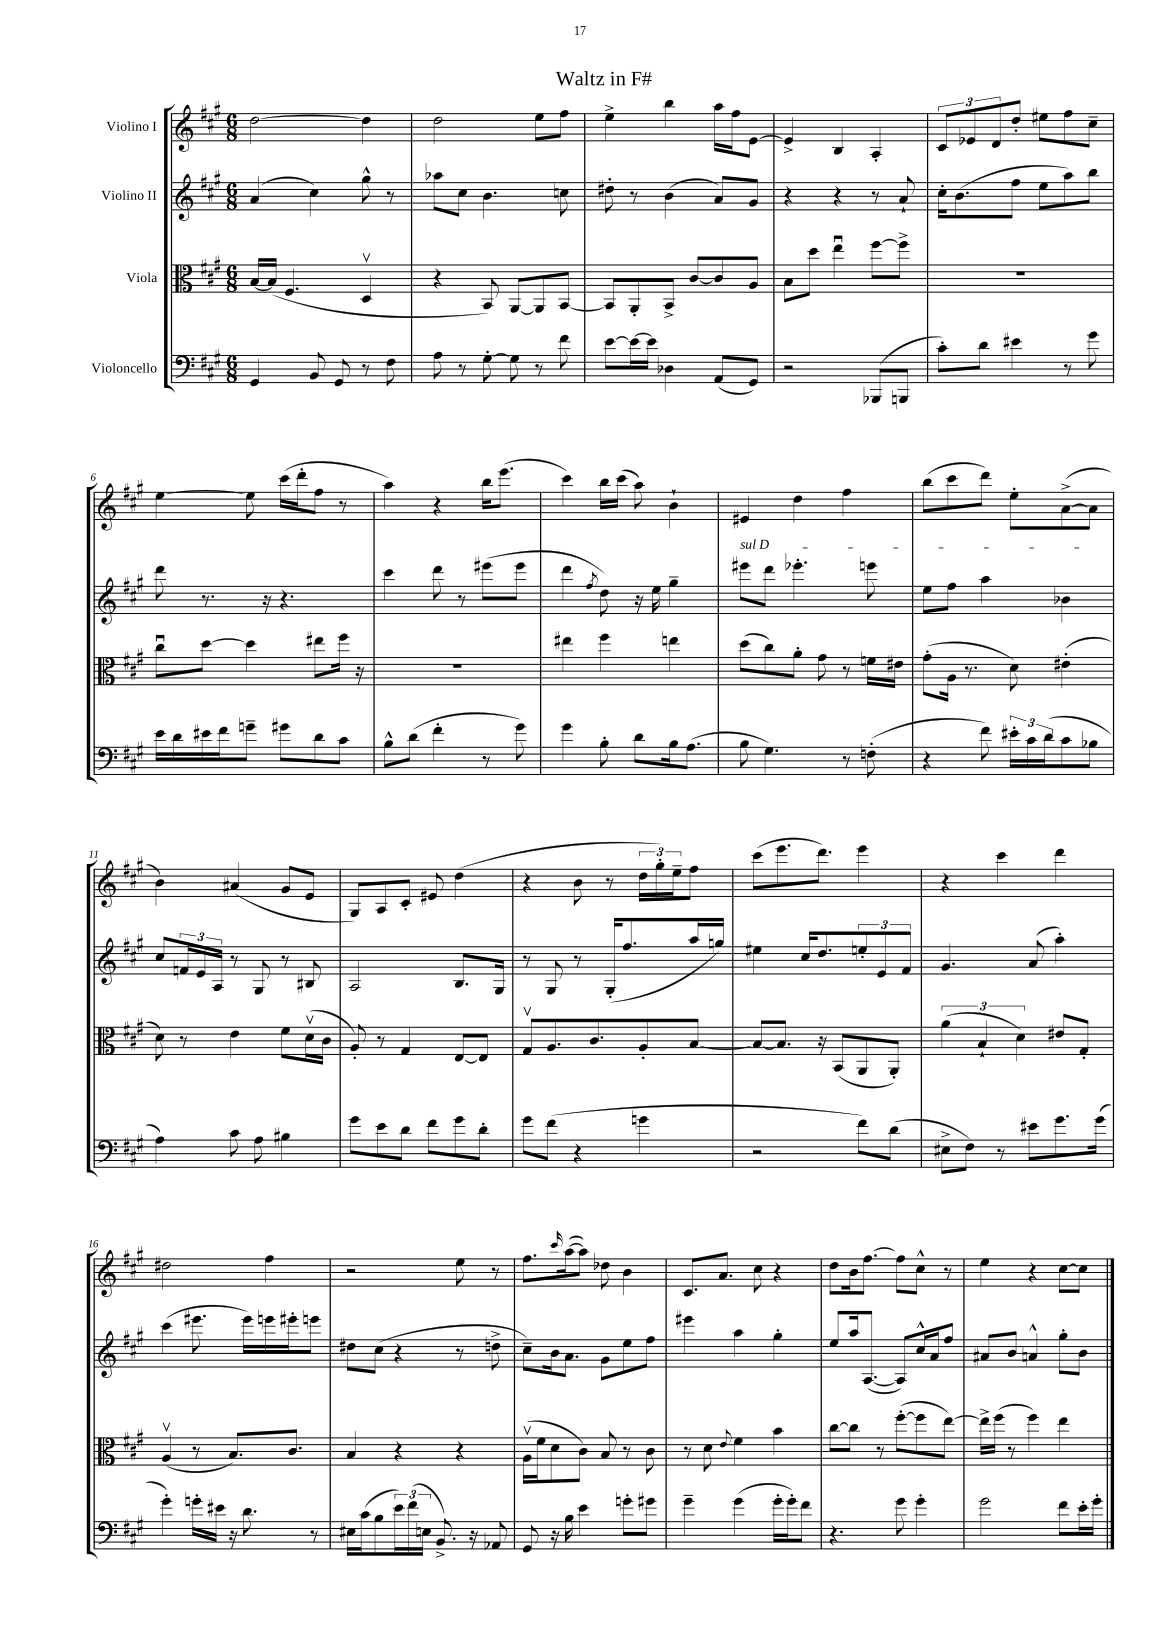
\header { title = "Waltz in F#" }
<<
\new StaffGroup <<
\new Staff = "s0" \with { instrumentName = "Violino I" } {
    \clef treble \key a \major \numericTimeSignature \time 6/8
    d''2~ d''4 |
    d''2 e''8 fis''8 |
    e''4-> b''4 a''16 fis''16 e'8~ |
    e'4-> b4 a4-. |
    \tuplet 3/2 { cis'8 ees'8 d'8 } d''8-. eis''8 fis''8 cis''8-- |
    e''4~ e''8 cis'''16( d'''16-. fis''8 r8 |
    a''4) r4 b''16 e'''8.( |
    cis'''4) b''16 cis'''16( a''8) b'4-! |
    eis'4 d''4 fis''4 |
    b''8( cis'''8 d'''8) e''8-. a'8~->( a'8 |
    b'4) ais'4( gis'8 e'8 |
    gis8) a8 cis'8-. eis'8 d''4( |
    r4 b'8 r8 \tuplet 3/2 { d''16 gis''16-.) e''16-- } fis''8 |
    cis'''8( e'''8. d'''8.) e'''4 |
    r4 cis'''4 d'''4 |
    dis''2 fis''4 |
    r2 e''8 r8 |
    fis''8. \grace { cis'''16 } a''16~( a''8) des''8 b'4 |
    cis'8. a'8. cis''8 r4 |
    d''8 b'16 fis''8.~ fis''8 cis''8-^ r8 |
    e''4 r4 cis''8~ cis''8 \bar "|." |
}
\new Staff = "s1" \with { instrumentName = "Violino II" } {
    \clef treble \key a \major \numericTimeSignature \time 6/8
    a'4( cis''4) gis''8-^ r8 |
    aes''8 cis''8 b'4. c''8 |
    dis''8-. r8 b'4( a'8) gis'8 |
    r4 r4 r8 a'8-! |
    cis''16-. b'8.( fis''8 e''8 a''8) b''8 |
    d'''8 r8. r16 r4. |
    cis'''4 d'''8 r8 eis'''8( eis'''8 |
    d'''4 \acciaccatura { fis''8 } d''8) r16 e''16 gis''4-- |
    \once \override TextSpanner.bound-details.left.text = \markup { \italic "sul D" } eis'''8\startTextSpan d'''8 ees'''4.-. e'''8 |
    e''8 fis''8 a''4 bes'4\stopTextSpan |
    cis''8 \tuplet 3/2 { f'16 e'16 a16 } r8 gis8 r8 bis8 |
    a2 b8. gis16 |
    r8 gis8 r8 gis16-.( fis''8. a''16 g''16) |
    eis''4 cis''16 d''8. \tuplet 3/2 { e''8-. e'8 fis'8 } |
    gis'4. a'8( a''4-.) |
    cis'''4( eis'''8. eis'''16) e'''16 eis'''16-. e'''8 |
    dis''8 cis''8( r4 r8 d''8-> |
    cis''8--) b'16 a'8. gis'8 e''8 fis''8 |
    eis'''4 a''4 gis''4-. |
    e''8 a''16 a8.~( a8) cis''16-^ a'16 fis''8 |
    ais'8 b'8 a'4-^ gis''8-. b'8 \bar "|." |
}
\new Staff = "s2" \with { instrumentName = "Viola" } {
    \clef alto \key a \major \numericTimeSignature \time 6/8
    b16~ b16( fis4. d4\upbow |
    r4 b,8) a,8~ a,8 b,8~ |
    b,8 a,8-. b,8-> cis'8~ cis'8 a8 |
    b8 d''8 e''4\downbow fis''8~ fis''8-> |
    r2. |
    cis''8\downbow d''8~ d''4 eis''8 fis''16 r16 |
    R2. |
    eis''4 fis''4 e''4 |
    d''8( cis''8) a'8-. gis'8 r8 f'16 eis'16 |
    gis'8-.( a16 r8. d'8) eis'4-.( |
    d'8) r8 e'4 fis'8 d'16\upbow( cis'16 |
    a8-.) r8 gis4 e8~ e8 |
    gis8\upbow a8. cis'8. a8-. b8~ |
    b8~ b8. r16 b,8( a,8 a,8-.) |
    \tuplet 3/2 { a'4( b4-! d'4) } eis'8 gis8-. |
    a4\upbow( r8 b8.) cis'8. |
    b4 r4 r4 |
    a16\upbow( fis'16 d'8 cis'8) b8 r8 cis'8 |
    r8 d'8 \appoggiatura { e'8 } fis'4 b'4 |
    cis''8~ cis''8 r8 fis''8~-.( fis''8 e''8~) |
    e''16-> fis''16( r8 fis''4) e''4 \bar "|." |
}
\new Staff = "s3" \with { instrumentName = "Violoncello" } {
    \clef bass \key a \major \numericTimeSignature \time 6/8
    gis,4 b,8 gis,8 r8 fis8 |
    a8 r8 gis8~-. gis8 r8 fis'8 |
    e'8~ e'16~ e'16 des4 a,8( gis,8) |
    r2 bes,,8( b,,8 |
    cis'8-.) d'8 eis'4 r8 gis'8 |
    e'16 d'16 eis'16 fis'16 g'8-- gis'8 d'8 cis'8 |
    b8-^ d'8( fis'4-. r8 gis'8) |
    gis'4 b8-. d'8 b16 a8.( |
    b8 gis4.) r8 f8-.( |
    r4 fis'8) \tuplet 3/2 { eis'16-. cis'16 d'16( } cis'8 bes8 |
    a4) cis'8 a8 bis4 |
    gis'8 e'8 d'8 fis'8 gis'8 d'8-. |
    gis'8 fis'8( r4 g'4 |
    r2 fis'8) d'8( |
    eis8-> fis8) r8 eis'8 gis'8. gis'16( |
    gis'4-.) g'16-. eis'16 r16 d'8. r8 |
    eis16 cis'16( b8 \tuplet 3/2 { e'16) fis'16( e16 } b,8.->) r16 aes,8 |
    gis,8 r16 b16 e'4 g'8-. gis'8 |
    gis'4-- gis'4( gis'16-. gis'16-.) fis'8 |
    r4. gis'8 gis'4-. |
    gis'2 fis'8 e'16-. gis'16-. \bar "|." |
}
>>
>>
